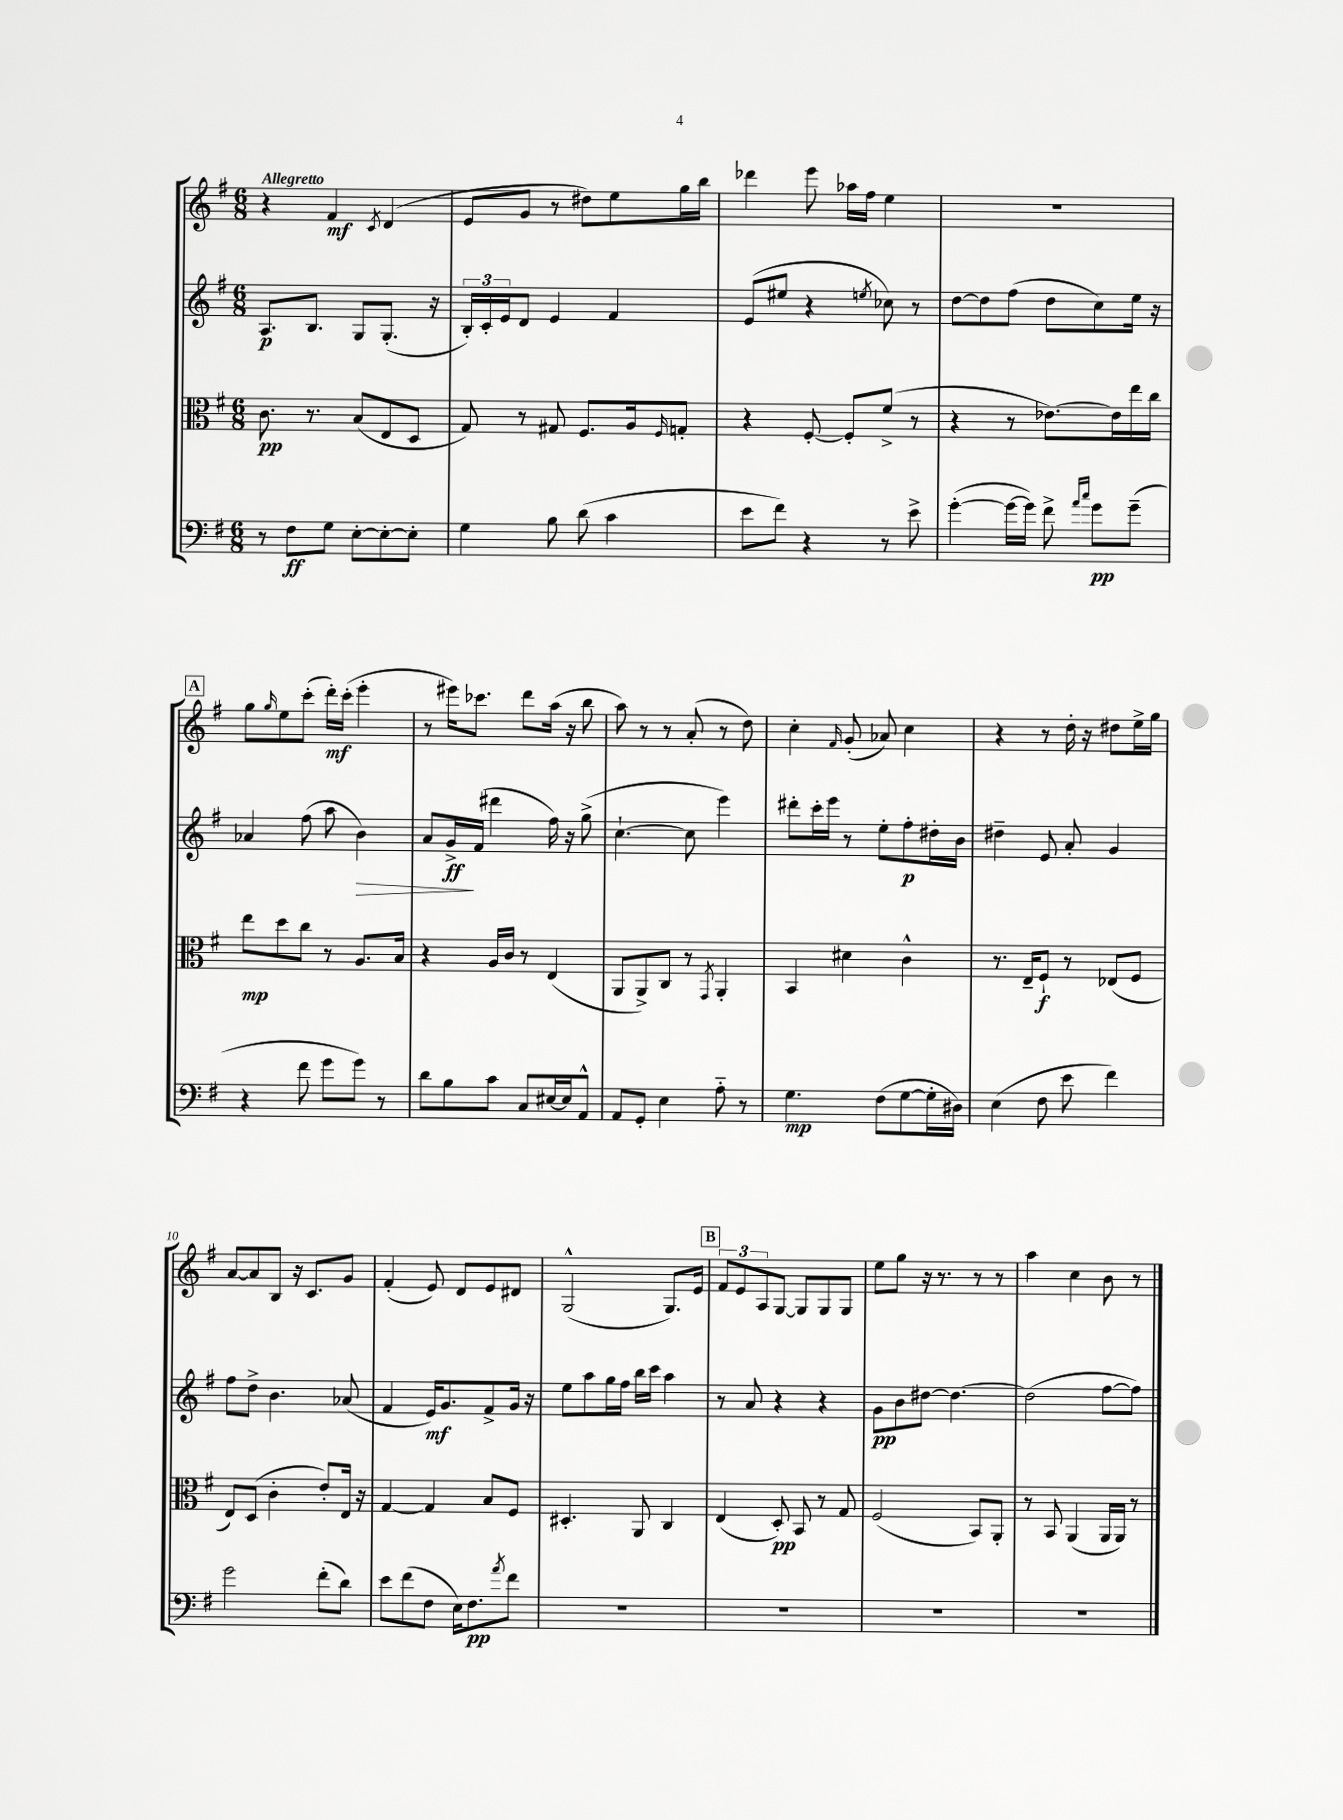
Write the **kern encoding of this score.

**kern	**kern	**kern	**kern
*staff4	*staff3	*staff2	*staff1
*clefF4	*clefC3	*clefG2	*clefG2
*k[f#]	*k[f#]	*k[f#]	*k[f#]
*M6/8	*M6/8	*M6/8	*M6/8
8r	8.c	8.A	4r
8F#	.	.	.
.	8.r	8.B	.
8G	.	.	4f#
[8E'	(8B	8G	.
.	.	.	8qc
8E'_	8E	(8.G'	(4d
8E']	8D	.	.
.	.	16r	.
=	=	=	=
4G	8G)	24B')	8e
.	.	24c'	.
.	.	24e	.
.	8r	8d	8g
8B	8G#	4e	8r
(8d	8.F#	.	8dd#)
4c	.	4f#	8ee
.	16A	.	.
.	16qqF#	.	.
.	8G'	.	16gg
.	.	.	16bb
=	=	=	=
8e	4r	(8e	4ddd-
8f#)	.	8ee#	.
4r	[8F#'	4r	8eee
.	8F#']	.	16aa-
.	.	.	16ff#
.	.	8qee	.
8r	(8f#^	8cc-)	4ee
8e^	8r	8r	.
=	=	=	=
([4g'	4r	[8dd	2.r
.	.	8dd]	.
16g_	8r	(8ff#	.
16g])	.	.	.
8f#^	[8.e-)	8dd	.
16qqa	.	.	.
16qqcc	.	.	.
8g	.	8cc)	.
.	16e-]	.	.
(8g~	16ee	16ee	.
.	16cc	16r	.
=	=	=	=
4r	8ee	4a-	8gg
.	.	.	16qqgg
.	8dd	.	8ee
8f#	8cc	(8ff#	(8ccc'
8g	8r	8aa	16ddd')
.	.	.	(16ccc'
8g)	8.A	4b)	4eee'
8r	.	.	.
.	16B	.	.
=	=	=	=
8d	4r	8a	8r
8B	.	16g^	16eee#)
.	.	(16f#	8.ccc-
8c	16A	4ddd#	.
.	16c	.	.
8C	8r	.	8ddd
[16E#	(4E	16ff#)	(16aa
16E#]	.	16r	16r
8AA^^	.	(8gg^	8bb
=	=	=	=
8AA	8AA	[4.cc`	8aa)
8GG'	8AA^)	.	8r
4E	8C	.	8r
.	8r	8cc]	(8a'
.	8qGG	.	.
8A'~	4AA'	4eee)	8r
8r	.	.	8dd)
=	=	=	=
4.G	4BB	8ddd#'	4cc'
.	.	16ccc'	.
.	.	16eee	.
.	.	.	16qqf#
.	4d#	8r	(8g'
(8F#	.	8ee'	8a-)
[8G	4c^^	8ff#'	4cc
16G']	.	16dd#'	.
16D#)	.	16b	.
=	=	=	=
(4E	8.r	4dd#~	4r
.	16E~	.	.
8F#	8F#`	8e	8r
8e	8r	8a'	16dd'
.	.	.	16r
4f#)	(8E-	4g	8dd#
.	8F#	.	16ee^
.	.	.	16gg
=	=	=	=
2g	8E)	8ff#	[8a
.	(8D	8dd^	8a]
.	4c'	4.b	8B
.	.	.	16r
.	.	.	8.c
(8f#'	8e')	.	.
8d)	16E	(8a-	8g
.	16r	.	.
=	=	=	=
8e	[4G	4f#	(4f#'
(8f#	.	.	.
8F#	4G]	16e)	8e)
.	.	8.g	.
16E)	.	.	8d
8.F#	.	.	.
.	8B	8f#^	8e
8qa	.	.	.
8f#	8F#	16g	8d#
.	.	16r	.
=	=	=	=
2.r	4.D#'	8ee	(2G^^
.	.	8aa	.
.	.	16gg	.
.	.	16ff#	.
.	8AA	16bb	.
.	.	16ccc	.
.	4C	4aa	8.G)
.	.	.	16e
=	=	=	=
2.r	(4E	8r	12f#
.	.	.	12e
.	.	8a	.
.	.	.	12A
.	8D')	4r	[8G
.	8BB	.	8G]
.	8r	4r	8G
.	8G	.	8G
=	=	=	=
2.r	(2F#	8g	8ee
.	.	8b	8gg
.	.	[8dd#	16r
.	.	.	8.r
.	.	4.dd#_	.
.	8BB)	.	8r
.	8AA'	.	8r
=	=	=	=
2.r	8r	(2dd#]	4aa
.	8BB	.	.
.	(4AA	.	4cc
.	16AA	[8ff#	8b
.	16AA)	.	.
.	8r	8ff#])	8r
==	==	==	==
*-	*-	*-	*-
